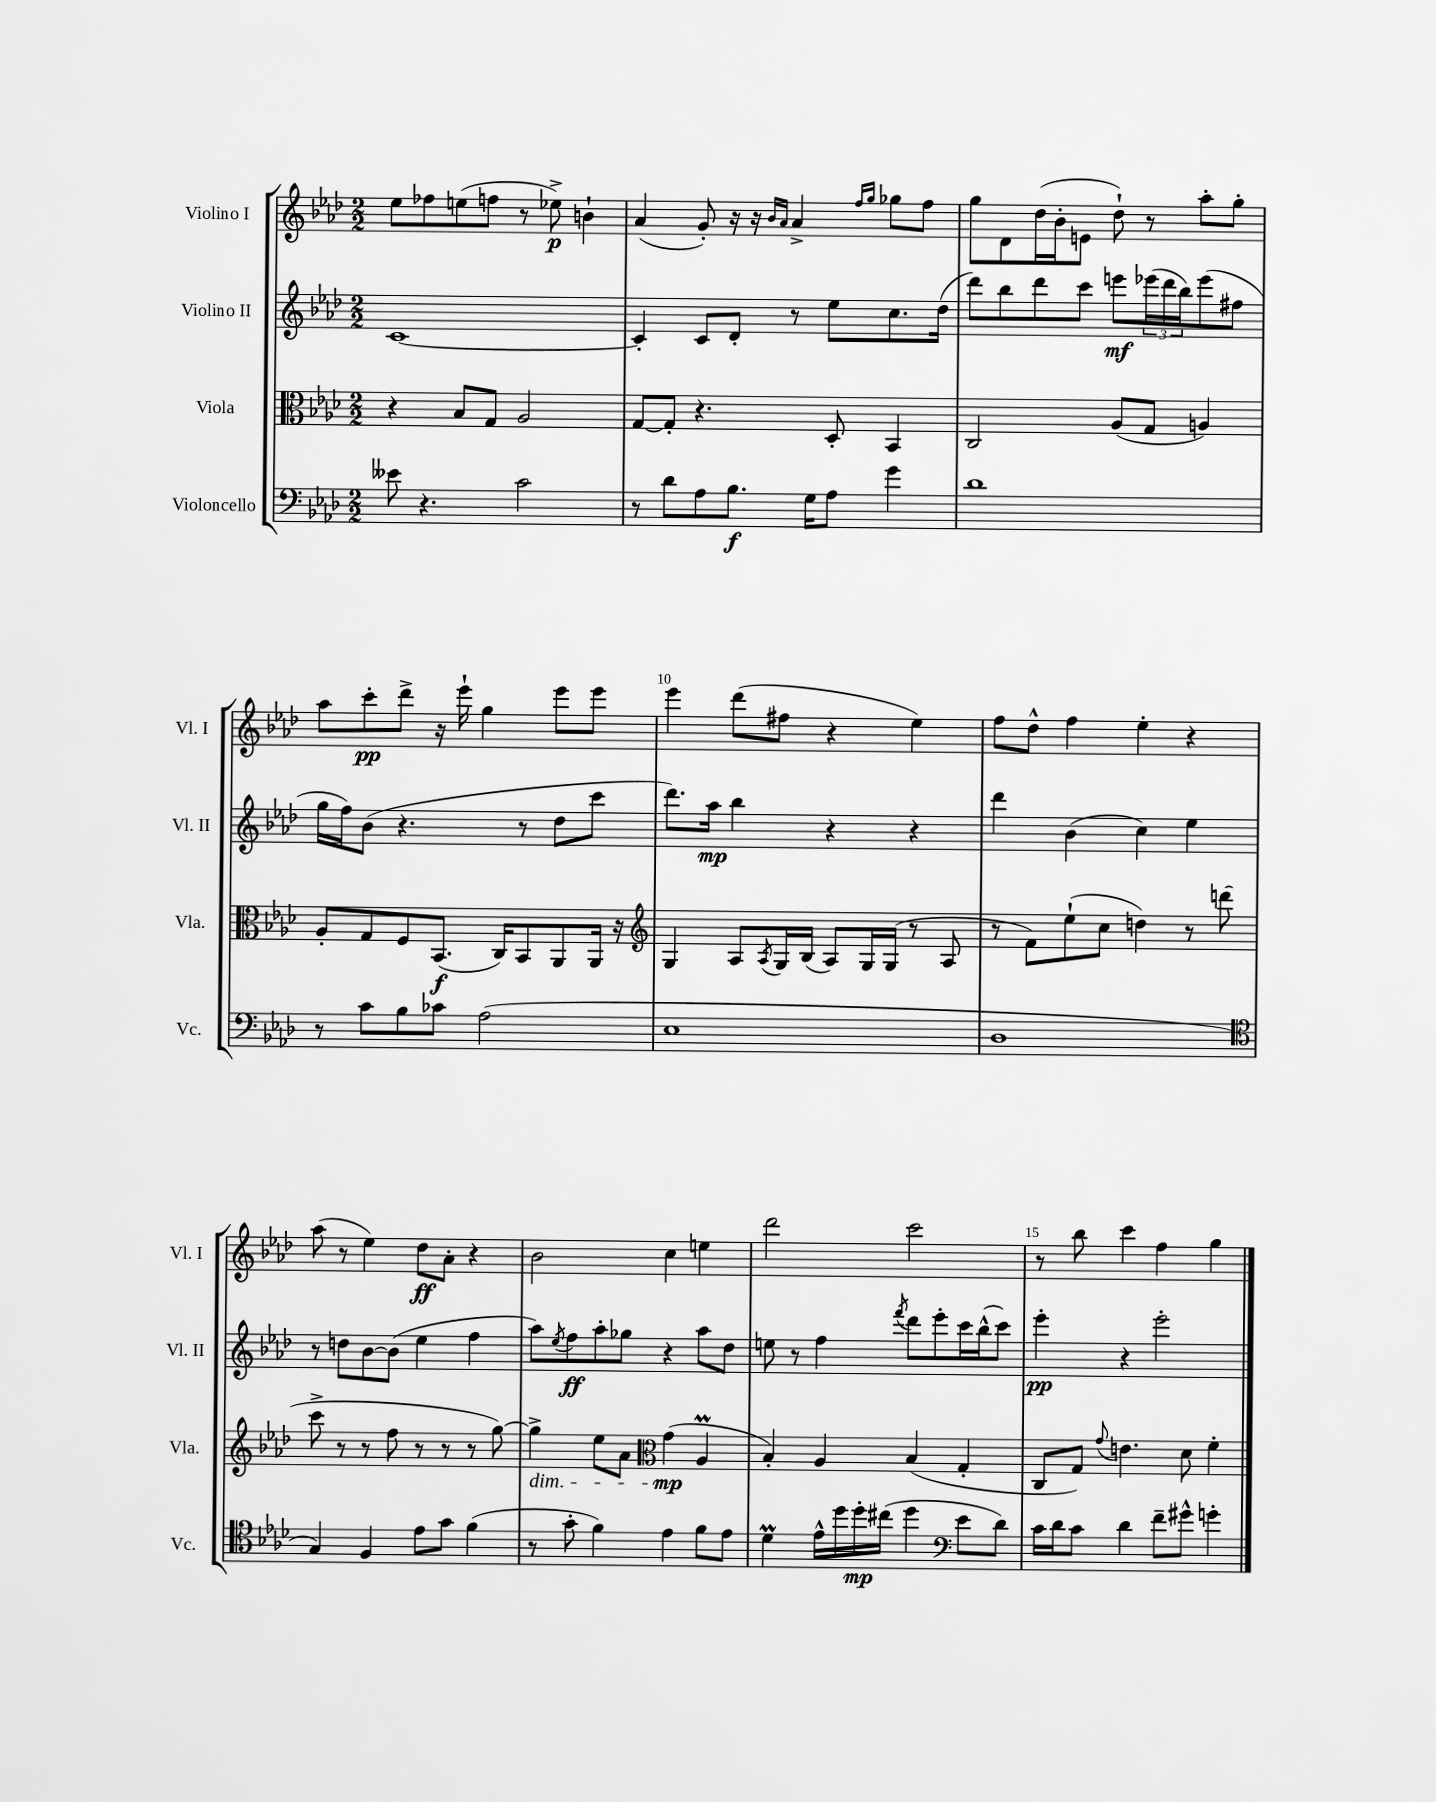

**kern	**dynam	**kern	**dynam	**kern	**dynam	**kern	**dynam
*part4	*part4	*part3	*part3	*part2	*part2	*part1	*part1
*staff4	*staff4	*staff3	*staff3	*staff2	*staff2	*staff1	*staff1
*I"Violoncello	*	*I"Viola	*	*I"Violino II	*	*I"Violino I	*
*I'Vc.	*	*I'Vla.	*	*I'Vl. II	*	*I'Vl. I	*
*clefF4	*	*clefC3	*	*clefG2	*	*clefG2	*
*k[b-e-a-d-]	*	*k[b-e-a-d-]	*	*k[b-e-a-d-]	*	*k[b-e-a-d-]	*
*M2/2	*	*M2/2	*	*M2/2	*	*M2/2	*
=6	=6	=6	=6	=6	=6	=6	=6
8e--X\	.	4r	.	[1c	.	8ee-\L	.
4.r	.	.	.	.	.	8ff-X\	.
.	.	8B-/L	.	.	.	(8een\	.
.	.	8G/J	.	.	.	8ffn\J	.
2c\	.	2A-/	.	.	.	8r	.
.	.	.	.	.	.	8ee-X^\)	p
.	.	.	.	.	.	4bn`\	.
=7	=7	=7	=7	=7	=7	=7	=7
8r	.	[8G/L	.	4c'/]	.	(4a-/	.
8d-\L	.	8G'/J]	.	.	.	.	.
8A-\	.	4.r	.	8c/L	.	8g'/)	.
8.B-\J	f	.	.	8d-'/J	.	16r	.
.	.	.	.	.	.	16r	.
.	.	.	.	.	.	16qqb-/LL	.
.	.	.	.	.	.	16qqa-/JJ	.
.	.	.	.	8r	.	4a-^/	.
16G\KL	.	.	.	.	.	.	.
8A-\J	.	8D-'/	.	8ee-\L	.	.	.
.	.	.	.	.	.	16qqff/LL	.
.	.	.	.	.	.	16qqgg/JJ	.
4g\	.	4BB-/	.	8.cc\	.	8gg-X\L	.
.	.	.	.	.	.	8ff\J	.
.	.	.	.	(16dd-\Jk	.	.	.
=8	=8	=8	=8	=8	=8	=8	=8
1d-	.	2C/	.	8ddd-\L)	.	8gg\L	.
.	.	.	.	8bb-\	.	8d-\	.
.	.	.	.	8ddd-\	.	(16dd-\L	.
.	.	.	.	.	.	16b-'\J	.
.	.	.	.	8ccc\J	.	8en\J	.
.	.	(8A-/L	.	8eeen\L	mf	8dd-`\)	.
.	.	8G/J	.	(24eee-X\L	.	8r	.
.	.	.	.	24ddd-\	.	.	.
.	.	.	.	24bb-\J)	.	.	.
.	.	4An/)	.	(8eee-\	.	8aa-'\L	.
.	.	.	.	8ff#X\J	.	8gg'\J	.
!!LO:LB:g=z
=9	=9	=9	=9	=9	=9	=9	=9
8r	.	8A-'/L	.	16gg\LL	.	8aa-\L	.
.	.	.	.	16ff\J)	.	.	.
8c\L	.	8G/	.	(8b-\J	.	8ccc'\	pp
8B-\	.	8F/	.	4.r	.	8ddd-^\J	.
8c-X\J	.	(8.BB-/J	f	.	.	16r	.
.	.	.	.	.	.	16eee-`\	.
(2A-\	.	.	.	.	.	4gg\	.
.	.	16C/KL)	.	.	.	.	.
.	.	8BB-/	.	8r	.	.	.
.	.	8AA-/	.	8dd-\L	.	8eee-\L	.
.	.	16AA-/Jk	.	8ccc\J	.	8eee-\J	.
.	.	16r	.	.	.	.	.
=10	=10	=10	=10	=10	=10	=10	=10
*	*	*clefG2	*	*	*	*	*
1E-	.	4G/	.	8.ddd-\L)	.	4eee-\	.
.	.	.	.	16aa-\Jk	mp	.	.
.	.	8A-/L	.	4bb-\	.	(8ddd-\L	.
.	.	8qA-/	.	.	.	.	.
.	.	16G/L	.	.	.	8ff#X\J	.
.	.	(16B-/JJ	.	.	.	.	.
.	.	8A-/L)	.	4r	.	4r	.
.	.	16G/L	.	.	.	.	.
.	.	(16G/JJ	.	.	.	.	.
.	.	8r	.	4r	.	4ee-\)	.
.	.	8A-/	.	.	.	.	.
=11	=11	=11	=11	=11	=11	=11	=11
1D-	.	8r	.	4ddd-\	.	8ff\L	.
.	.	8f\L)	.	.	.	8dd-^^\J	.
.	.	(8ee-`\	.	(4b-\	.	4ff\	.
.	.	8cc\J	.	.	.	.	.
.	.	4ddn\)	.	4cc\)	.	4ee-'\	.
.	.	8r	.	4ee-\	.	4r	.
.	.	(8dddn\	.	.	.	.	.
!!LO:LB:g=z
=12	=12	=12	=12	=12	=12	=12	=12
*clefC4	*	*	*	*	*	*	*
4G/)	.	8ccc^\	.	8r	.	(8aa-\	.
.	.	8r	.	8ddn\L	.	8r	.
4F/	.	8r	.	[8b-\	.	4ee-\)	.
.	.	8ff\	.	(8b-\J]	.	.	.
8e-\L	.	8r	.	4ee-\	.	8dd-\L	ff
8g\J	.	8r	.	.	.	8a-'\J	.
(4f\	.	8r	.	4ff\	.	4r	.
.	.	[8gg\)	.	.	.	.	.
=13	=13	=13	=13	=13	=13	=13	=13
!	!	!LO:TX:b:i:t=dim.	!	!	!	!	!
8r	.	4gg^\]	.	8aa-\L)	.	2b-\	.
.	.	.	.	8qee-/	.	.	.
8g'\	.	.	.	8ff\	ff	.	.
4f\)	.	8ee-\L	.	8aa-'\	.	.	.
.	.	8a-\J	.	8gg-X\J	.	.	.
*	*	*clefC3	*	*	*	*	*
4e-\	.	(4g\	mp	4r	.	4cc\	.
8f\L	.	4A-M/	.	8aa-\L	.	4een\	.
8e-\J	.	.	.	8dd-\J	.	.	.
=14	=14	=14	=14	=14	=14	=14	=14
4d-M\	.	4B-'/)	.	8een\	.	2ddd-\	.
.	.	.	.	8r	.	.	.
16e-^^\LL	.	4A-/	.	4ff\	.	.	.
16dd-\	.	.	.	.	.	.	.
16dd-'\	mp	.	.	.	.	.	.
(16cc#X\JJ	.	.	.	.	.	.	.
.	.	.	.	8qfff/	.	.	.
4dd-\	.	(4B-/	.	8ddd-\L	.	2ccc\	.
.	.	.	.	8eee-'\	.	.	.
*clefF4	*	*	*	*	*	*	*
8e-\L	.	4G'/	.	16ccc\L	.	.	.
.	.	.	.	(16bb-^^\J	.	.	.
8d-\J)	.	.	.	8ccc\J)	.	.	.
=15	=15	=15	=15	=15	=15	=15	=15
16c\LL	.	8C/L	.	4eee-'\	pp	8r	.
16d-\J	.	.	.	.	.	.	.
8c\J	.	8G/J)	.	.	.	8bb-\	.
.	.	8qqg/	.	.	.	.	.
4d-\	.	4.en\	.	4r	.	4ccc\	.
8f~\L	.	.	.	2eee-'\	.	4ff\	.
8g#X^^\J	.	8d-\	.	.	.	.	.
4gn'\	.	4f'\	.	.	.	4gg\	.
==	==	==	==	==	==	==	==
*-	*-	*-	*-	*-	*-	*-	*-
